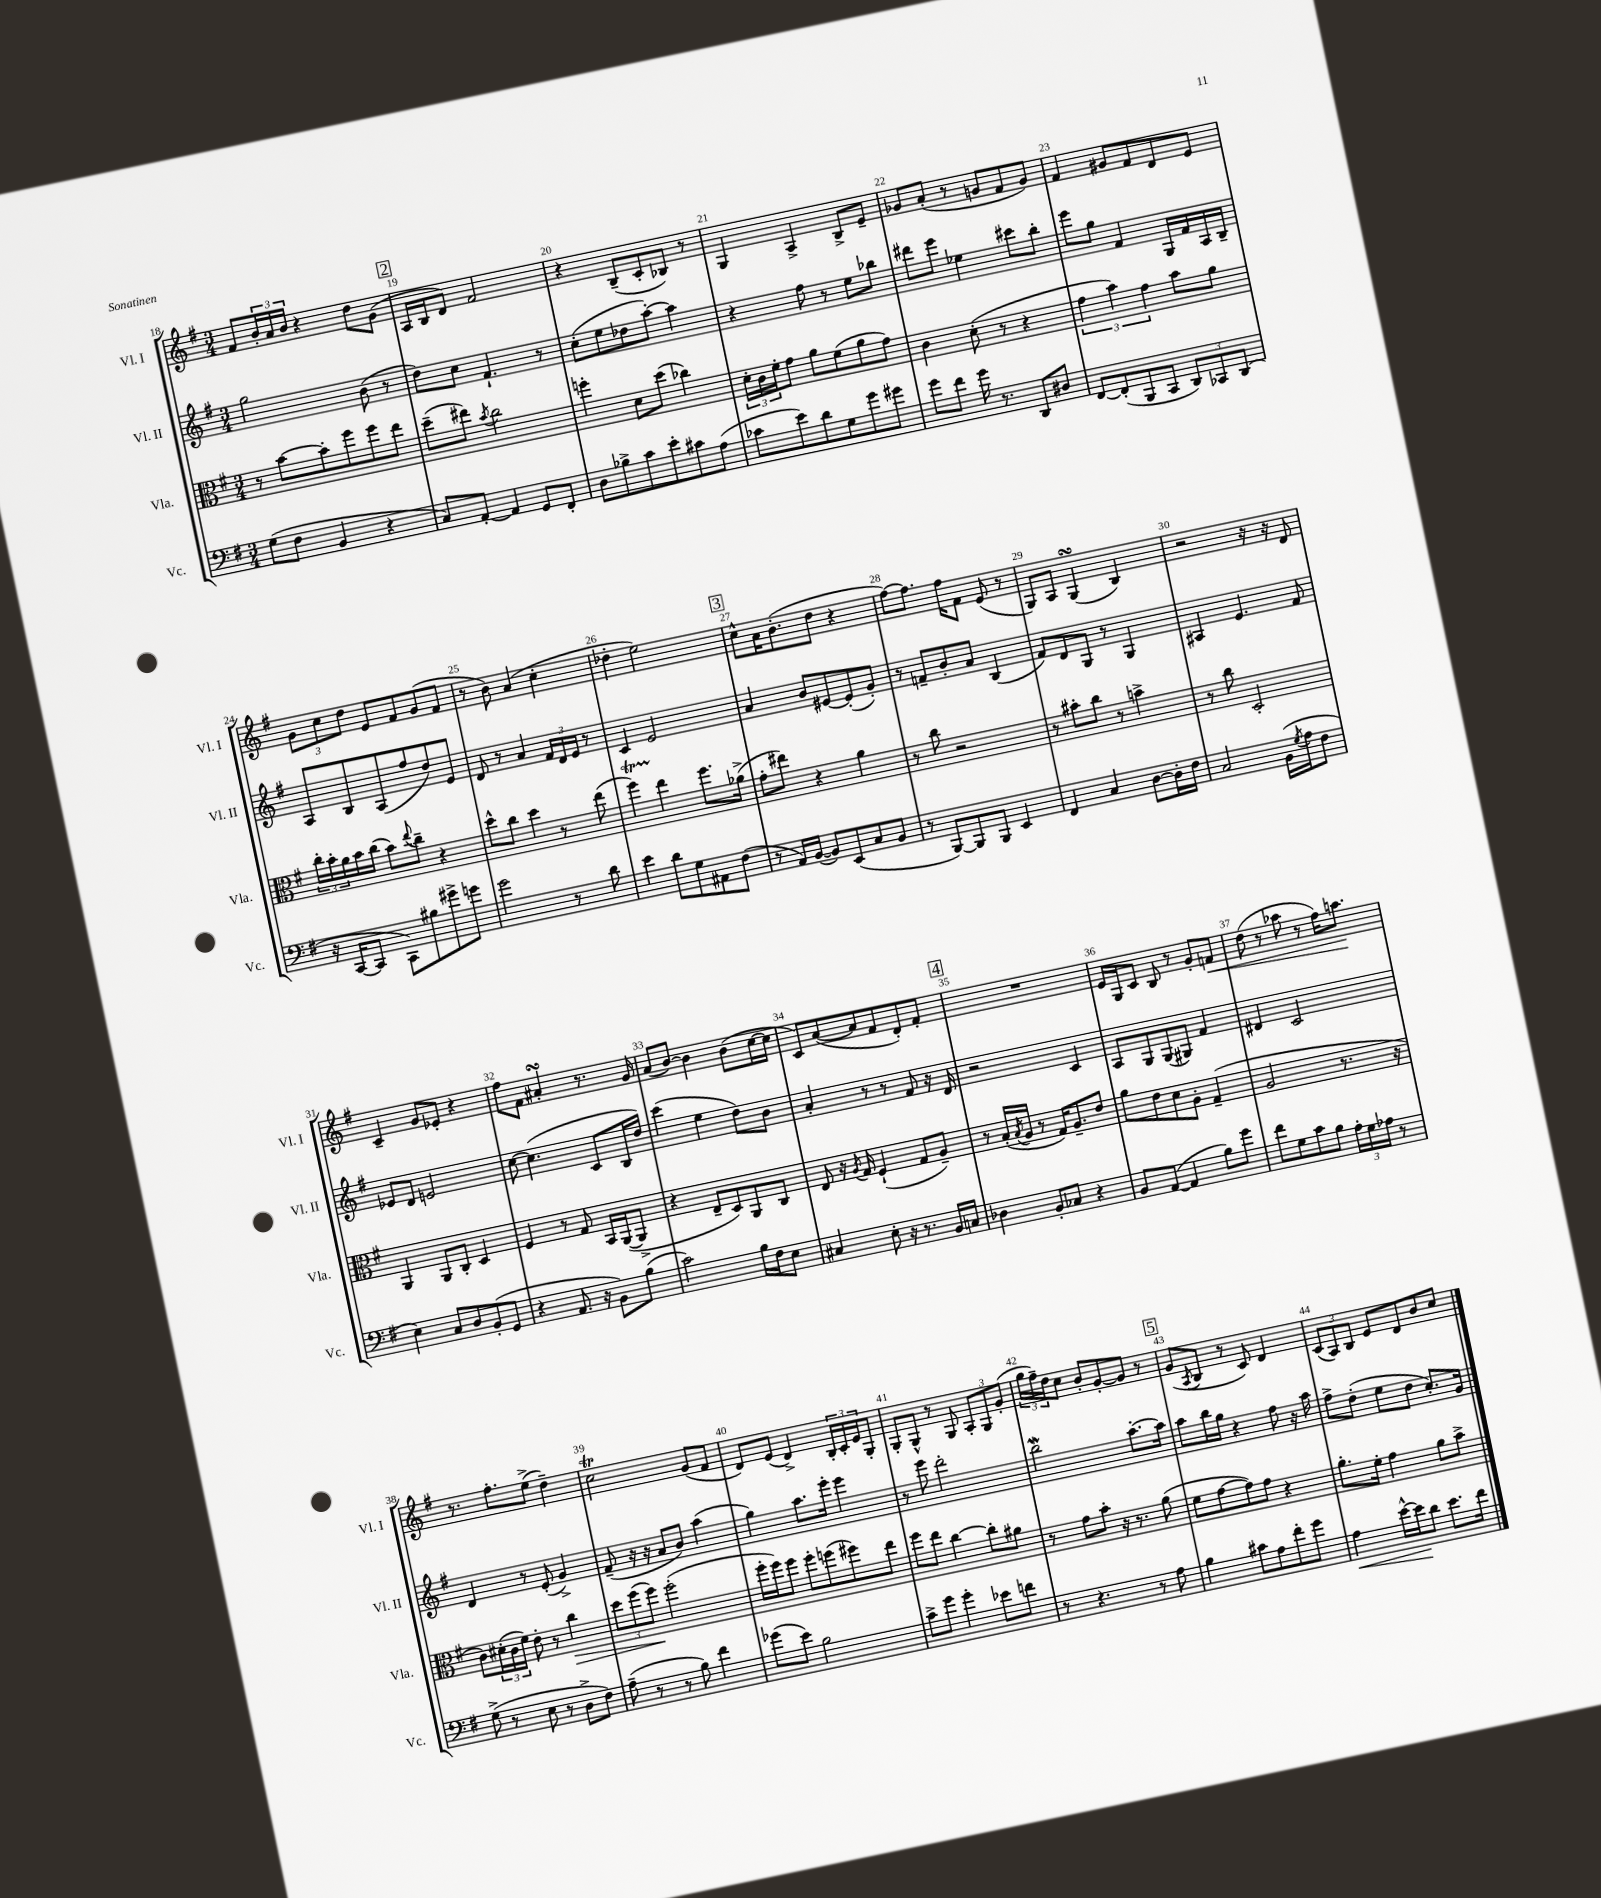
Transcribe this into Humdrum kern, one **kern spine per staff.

**kern	**dynam	**kern	**dynam	**kern	**kern	**dynam
*part4	*part4	*part3	*part3	*part2	*part1	*part1
*staff4	*staff4	*staff3	*staff3	*staff2	*staff1	*staff1
*I"Vc.	*	*I"Vla.	*	*I"Vl. II	*I"Vl. I	*
*I'Vc.	*	*I'Vla.	*	*I'Vl. II	*I'Vl. I	*
*clefF4	*	*clefC3	*	*clefG2	*clefG2	*
*k[f#]	*	*k[f#]	*	*k[f#]	*k[f#]	*
*M3/4	*	*M3/4	*	*M3/4	*M3/4	*
=18	=18	=18	=18	=18	=18	=18
(8G\L	.	8r	.	2gg\	8f#/L	.
8F#\J	.	[8b\L	.	.	24b'/L	.
.	.	.	.	.	24a/	.
.	.	.	.	.	24b/JJ	.
4BB/	.	8b'\]	.	.	4r	.
.	.	8ff#\	.	.	.	.
4r	.	8ff#\	.	(8b\	8dd\L	.
.	.	8ee\J	.	8r	(8g\J	.
!!LO:REH:place=s1:t=2
=19	=19	=19	=19	=19	=19	=19
8C/L)	.	(8dd~\L	.	8dd\L)	16A/LL	.
.	.	.	.	.	16B/J	.
[8AA'/J	.	8ee#X\J)	.	8cc\J	8d/J)	.
.	.	8qb/	.	.	.	.
4AA/]	.	2cc\	.	4.f#`/	2f#/	.
8GG/L	.	.	.	.	.	.
8FF#'/J	.	.	.	8r	.	.
=20	=20	=20	=20	=20	=20	=20
8D\L	.	4ffn'\	.	(8cc'\L	4r	.
8B-X^\	.	.	.	8ee\	.	.
8c\	.	8d\L	.	8dd-X\	(8B~/L	.
8e'\	.	(8dd\J	.	[8aa'\J)	8c'/	.
8c#X\	.	4cc-X\)	.	4aa\]	8B-X/J)	.
(8A\J	.	.	.	.	8r	.
=21	=21	=21	=21	=21	=21	=21
8c-X\L	.	24d'\LL	.	4r	4G/	.
.	.	24c\	.	.	.	.
.	.	24f#'\J	.	.	.	.
8e\)	.	8g\J	.	.	.	.
8d\	.	8a\L	.	8ff#\	4A^/	.
8G\	.	(8f#\	.	8r	.	.
8g\	.	8a\	.	8ee\L	8B^/L	.
8g#X\J	.	8g\J)	.	8bb-X\J	8e~/J	.
=22	=22	=22	=22	=22	=22	=22
8g\L	.	4c\	.	8ddd#X\L	8g-X/L	.
8f#\J	.	.	.	8eee\J	(8a'/J	.
16g\	.	(8d'\	.	4ee-X\	8r	.
8.r	.	.	.	.	.	.
.	.	8r	.	.	8gn/L	.
8DD/L	.	4r	.	8ccc#X\L	8f#/	.
8D#X/J	.	.	.	8bb'\J	8g/J)	.
=23	=23	=23	=23	=23	=23	=23
[8FF#/L	.	6g\	.	8eee\L	4f#/	.
(8FF#'/]	.	.	.	8gg\J	.	.
.	.	6b\)	.	.	.	.
8BBB/	.	.	.	4f#/	8g#X/L	.
.	.	6g\	.	.	.	.
8CC/J	.	.	.	.	8f#/	.
12DD/L)	.	8b\L	.	16G/LL	8d/	.
.	.	.	.	16f#/	.	.
12CC-X/	.	.	.	.	.	.
.	.	8a\J	.	16A/	8e/J	.
(12DD/J	.	.	.	.	.	.
.	.	.	.	16B~/JJ	.	.
!!LO:LB:g=z
=24	=24	=24	=24	=24	=24	=24
16r	.	24cc'\LL	.	8A/L	12g\L	.
.	.	24b'\	.	.	.	.
[16CC/KL	.	.	.	.	.	.
.	.	24a\	.	.	12cc\	.
8CC/J]	.	16b\	.	8B/	.	.
.	.	.	.	.	12dd\J	.
.	.	(16cc\JJ	.	.	.	.
8CC\L)	.	8b\L)	.	(8A/	8e/L	.
.	.	8qqee/	.	.	.	.
8B#X\	.	8cc~\J	.	8ff#/	8f#/	.
8g#X^\	.	4r	.	8dd/)	(8g/	.
8gn\J	.	.	.	8e/J	8f#/J	.
=25	=25	=25	=25	=25	=25	=25
2g\	.	8dd^^\L	.	8d/	8r	.
.	.	8cc\J	.	8r	8b\)	.
.	.	4dd\	.	4a/	(4a/	.
8r	.	8r	.	24f#/LL	4cc'\	.
.	.	.	.	24d/	.	.
.	.	.	.	24e/JJ	.	.
8d\	.	(8ee\	.	8r	.	.
=26	=26	=26	=26	=26	=26	=26
4e\	.	4ff#t\)	.	4c/	4dd-X'\	.
8d\L	.	4ee\	.	2e/	2ee\)	.
8G\	.	.	.	.	.	.
8AA#X\	.	8.ff#\L	.	.	.	.
(8F#\J	.	.	.	.	.	.
.	.	(16a-X^\Jk	.	.	.	.
!!LO:REH:place=s1:t=3
=27	=27	=27	=27	=27	=27	=27
8r	.	8g'\L	.	4a/	8cc^^\L	.
16AA/LL)	.	8ee#X\J)	.	.	16a\K	.
([16BB/JJ	.	.	.	.	(8.b'\	.
8BB/L])	.	4r	.	8b/L	.	.
(8EE/	.	.	.	[8e#X/	8dd\J	.
8C/	.	4a\	.	(8e#'/]	4r	.
8BB/J	.	.	.	8g'/J)	.	.
=28	=28	=28	=28	=28	=28	=28
8r	.	8r	.	8r	[8ff#\L)	.
[8BBB/L)	.	8cc\	.	8fn~/L	8.ff#\J]	.
8BBB/]	.	2r	.	8b'/	.	.
.	.	.	.	.	16ff#\KL	.
8BBB/J	.	.	.	8a/J	8f#\J	.
4EE/	.	.	.	(4B/	(8e/	.
.	.	.	.	.	8r	.
=29	=29	=29	=29	=29	=29	=29
4FF#/	.	8r	.	8f#/L)	8G/L)	.
.	.	8b#X'\L	.	8d/	8A/J	.
4C/	.	8cc\J	.	8G/J	(4GsSSs/	.
.	.	8r	.	8r	.	.
[8D\L	.	4bn^\	.	4G/	4B/)	.
16D'\L]	.	.	.	.	.	.
16F#\JJ	.	.	.	.	.	.
=30	=30	=30	=30	=30	=30	=30
2C/	.	8r	.	4A#X/	2r	.
.	.	8cc\	.	.	.	.
.	.	2D'/	.	4.e/	.	.
(16BB\LL	.	.	.	.	16r	.
8qG/	.	.	.	.	.	.
16A\J	.	.	.	.	16r	.
8F#\J	.	.	.	8f#/	8d/	.
!!LO:LB:g=z
=31	=31	=31	=31	=31	=31	=31
4E\)	.	4AA/	.	8e-X/L	4c~/	.
.	.	.	.	8d/J	.	.
8C/L	.	8AA/L	.	2en/	8g/L	.
8D/	.	8C'/J	.	.	8e-X'/J	.
(8BB'/	.	4D/	.	.	4r	.
8GG/J	.	.	.	.	.	.
=32	=32	=32	=32	=32	=32	=32
4r	.	4F#/	.	[8cc\	8ff#\L	.
.	.	.	.	(4.cc\]	8f#\J	.
8.AA/	.	8r	.	.	4a#XsSsS'/	.
.	.	8G/	.	.	.	.
16r	.	.	.	.	.	.
8BB\L)	.	16BB/LL	.	8c/L	8.r	.
.	.	([16AA/J	.	.	.	.
(8B\J	.	8AA^/J]	.	16B/L	.	.
.	.	.	.	16dd/JJ)	16g/	.
=33	=33	=33	=33	=33	=33	=33
2c\)	.	4r	.	(4ccc\	(8a/L	.
.	.	.	.	.	[8b/J)	.
.	.	8E~/L	.	4ee\	4b\]	.
.	.	8D/)	.	.	.	.
16B\LL	.	8AA/	.	8dd\L)	(8b\L	.
16F#\J	.	.	.	.	.	.
8E\J	.	8C/J	.	8b\J	[16cc\L	.
.	.	.	.	.	16cc\JJ]	.
=34	=34	=34	=34	=34	=34	=34
4C#X/	.	8E/	.	4a'/	8c/L)	.
.	.	16r	.	.	([8a/	.
.	.	8qA/	.	.	.	.
.	.	16G/	.	.	.	.
8E'\	.	(4F#`/	.	8r	8a/]	.
16r	.	.	.	8r	8f#/	.
8.r	.	.	.	.	.	.
.	.	8G/L	.	8f#/	8d'/)	.
16BB/LL	.	8A~/J)	.	16r	8f#'/J	.
16Cn/JJ	.	.	.	16d/	.	.
!!LO:REH:place=s1:t=4
=35	=35	=35	=35	=35	=35	=35
4D-X\	.	8r	.	2r	2.r	.
.	.	(16B'/LL	.	.	.	.
.	.	8qB/	.	.	.	.
.	.	16A/JJ	.	.	.	.
8BB'/L	.	8r	.	.	.	.
8C-X/J	.	16G/KL)	.	.	.	.
.	.	8.A~/	.	.	.	.
4r	.	.	.	4c/	.	.
.	.	8e/J	.	.	.	.
=36	=36	=36	=36	=36	=36	=36
8BB/L	.	8a\L	.	8A/L	16e/LL	.
.	.	.	.	.	16G/J	.
([8AA/J	.	8e\	.	8G/	8c/J	.
4AA/]	.	8d\	.	(8G/	8B/	.
.	.	8A'\J	.	8G#X/J)	8r	.
8B\L)	.	(4G~/	.	4f#/	8g'/L	.
!	!	!	!	!	!	!LO:HP:b
8g\J	.	.	.	.	8fn/J	<
=37	=37	=37	=37	=37	=37	=37
8f#\L	.	2A/	.	4d#X/	(8dd\	.
8G\	.	.	.	.	8r	.
8c\	.	.	.	2c/	8aa-X\	.
8B\J	.	.	.	.	8r	.
24A'\LL	.	8.r	.	.	16ff#\KL)	.
24G\	.	.	.	.	.	.
.	.	.	.	.	8.aan\J	.
24A-X\JJ	.	.	.	.	.	.
8r	.	.	.	.	.	.
.	.	16r	.	.	.	.
.	.	.	.	.	.	[
!!LO:LB:g=z
=38	=38	=38	=38	=38	=38	=38
(8G^\	.	8c\L)	.	4d/	8.r	.
8r	.	(24d#X'\L	.	.	.	.
.	.	24c\	.	.	.	.
.	.	.	.	.	8.ff#'\L	.
.	.	24f#\JJ)	.	.	.	.
8E\	.	8e'\	.	8r	.	.
8r	.	8r	.	(8e'/	(8ee^\J	.
!	!	!	!LO:HP:b	!	!	!
8D^\L	.	4cc\	>	4g^/)	4dd~\)	.
8F#\J)	.	.	.	.	.	.
=39	=39	=39	=39	=39	=39	=39
(8A~\	.	12dd\L	.	(8f#~/	2ccT\	.
.	.	(12ff#\	.	.	.	.
8r	.	.	.	16r	.	.
.	.	12ff#\J)	.	.	.	.
.	.	.	.	16r	.	.
8r	.	(2ff#'\	]	8a/L	.	.
8B\)	.	.	.	8b/J)	.	.
4f#\	.	.	.	(4aa\	(8g/L	.
.	.	.	.	.	8f#/J	.
=40	=40	=40	=40	=40	=40	=40
(8g-X\L	.	16ff#'\LL	.	4gg\)	8d/L)	.
.	.	16ff#\J)	.	.	.	.
8e\J)	.	8ff#\J	.	.	(8e/J	.
2B\	.	8ff#'\L	.	8.aa\L	4d^/)	.
.	.	(8ffn\	.	.	.	.
.	.	.	.	16eee'\Jk	.	.
.	.	8ff#X\)	.	4eee\	24B'/LL	.
.	.	.	.	.	24c'/	.
.	.	.	.	.	24e/J	.
.	.	8ee\J	.	.	8G'/J	.
=41	=41	=41	=41	=41	=41	=41
8c^\L	.	8ff#\L	.	8r	8G'/L	.
8g\J	.	8ee\J	.	8eee\	8G^^/J	.
4g'\	.	[4cc\	.	2ddd'\	8r	.
.	.	.	.	.	8G/	.
8e-X\L	.	8cc'\L]	.	.	12A'/L	.
.	.	.	.	.	12G/	.
8fn\J	.	8a#X\J	.	.	.	.
.	.	.	.	.	(12g'/J	.
=42	=42	=42	=42	=42	=42	=42
8r	.	8r	.	2bbW\	24gg\LL	.
.	.	.	.	.	24ff#~\)	.
.	.	.	.	.	24dd\J	.
4.r	.	8g\L	.	.	8cc\J	.
.	.	8b'\J	.	.	8b'/L	.
.	.	16r	.	.	[8g'/	.
.	.	8.r	.	.	.	.
8r	.	.	.	[8.aa'\L	8g/J]	.
8A\	.	(8a\	.	.	8r	.
.	.	.	.	16aa\Jk]	.	.
!!LO:REH:place=s1:t=5
=43	=43	=43	=43	=43	=43	=43
4B\	.	8f#\L	.	8aa\L	(8g/L	.
.	.	.	.	.	8qA/	.
.	.	[8g\	.	16bb\L	8B/J	.
.	.	.	.	16gg\JJ	.	.
8c#X\L	.	8g\])	.	4r	8r	.
8A\	.	8g\J	.	.	8c/)	.
8f#'\	.	4r	.	8ff#\	4d/	.
8g\J	.	.	.	16r	.	.
.	.	.	.	16aa\	.	.
=44	=44	=44	=44	=44	=44	=44
!	!LO:HP:b	!	!	!	!	!
4A\	<	8.a'\L	.	8ff#^\L	(12c/L	.
.	.	.	.	.	12A/)	.
.	.	.	.	(8dd'\J	.	.
.	.	.	.	.	12B/J	.
.	.	16f#'\Jk	.	.	.	.
[16e^^\LL	.	4g\	.	8ee\L	8e/L	.
16e\J]	.	.	.	.	.	.
8d\J	[	.	.	8dd\J	8d/	.
8.e\L	.	8a\L	.	8.cc'/L)	8b/	.
.	.	8b^\J	.	.	8cc/J	.
16f#\Jk	.	.	.	16g/Jk	.	.
==	==	==	==	==	==	==
*-	*-	*-	*-	*-	*-	*-
